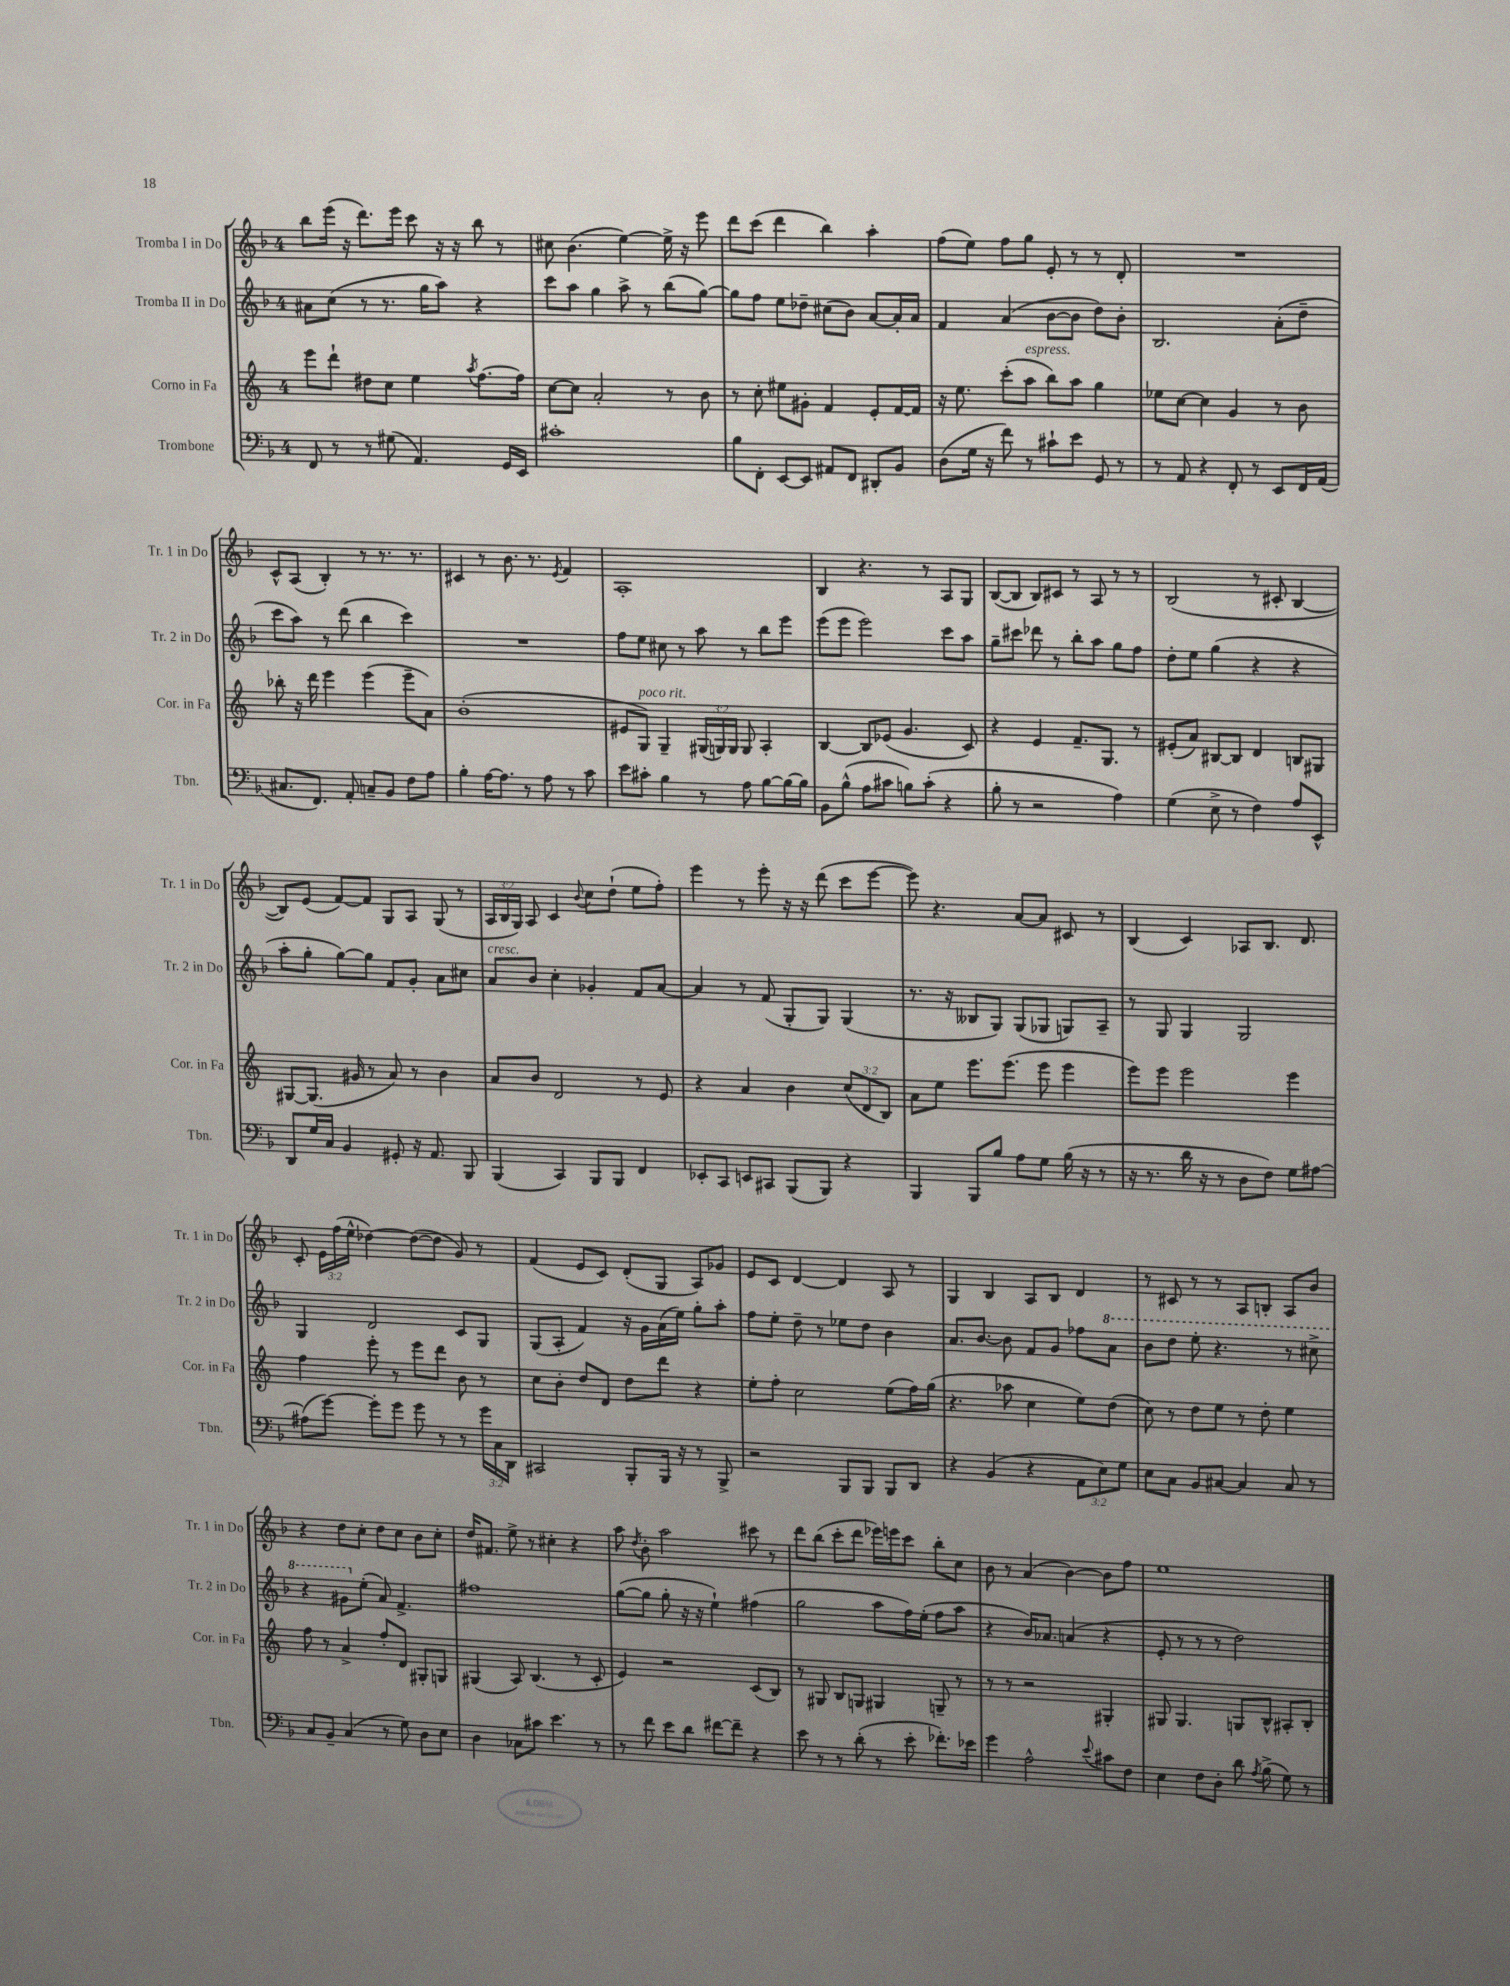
<<
\new StaffGroup <<
\new Staff = "s0" \with { instrumentName = "Tromba I in Do" shortInstrumentName = "Tr. 1 in Do" } {
    \clef treble \key f \major \once \override Staff.TimeSignature.style = #'single-digit \time 4/4 \override Staff.TupletNumber.text = #tuplet-number::calc-fraction-text
    \autoBeamOff bes''8[ e'''16]( r16 d'''8.[) e'''16] c'''8 r16 r16 bes''8 r8 |
    cis''8 bes'4.( e''4~) e''16-> r16 e'''8 |
    d'''8[ c'''8]( d'''4 bes''4) a''4-. |
    f''8[( e''8]) f''8[ g''8] e'8-. r8 r8 d'8-. |
    R1 |
    c'8[-^ a8]( bes4-.) r8 r8. r8. |
    cis'4 r8 bes'8. r8. \acciaccatura { e'8 } f'4 |
    a1-. |
    bes4 r4. r8 a8[ g8] |
    bes8[~( bes8] bes8[) cis'8] r8 a8 r8 r8 |
    bes2( r8 cis'8-. bes4~ |
    bes8[) e'8]( f'8[~) f'8] g8[ a8] g8( r8 |
    \tuplet 3/2 { a16[ bes16 g16]) } a8 c'4 \appoggiatura { bes'8 } c''8[ d''8]-!( e''8[ f''8]-.) |
    e'''4 r8 e'''8-. r16 r16 d'''8( c'''8[ e'''8]~ |
    e'''8) r4. a'8[~ a'8] cis'8 r8 |
    bes4( c'4) aes8[ bes8.] d'8. |
    c'8-. \tuplet 3/2 { e'16[ f''16( e''16]-^ } des''4~) des''8[~( des''8] g'8) r8 |
    f'4( e'8[ c'8]) d'8[-.( g8] a8[) ges'8] |
    e'8[ c'8] d'4~ d'4 a8 r8 |
    g4 bes4 a8[ bes8] d'4 |
    r8 cis'8 r8 r8 a8[ b8]-. a8[ bes'8] |
    r4 d''8[ c''8]-. d''8[ c''8] bes'8[ c''8]-. |
    d''16[ fis'8.] e''8-> r8 cis''4-. r4 |
    a''8 \acciaccatura { d''8 } bes'8-. a''2 cis'''8 r8 |
    d'''8[ bes''8]( c'''8[-. d'''8] ees'''16[) e'''16 c'''8] bes''8[-. c''8] |
    bes'8 r8 a'4( bes'4~) bes'8[ f''8] |
    e''1 \bar "|." |
}
\new Staff = "s1" \with { instrumentName = "Tromba II in Do" shortInstrumentName = "Tr. 2 in Do" } {
    \clef treble \key f \major \once \override Staff.TimeSignature.style = #'single-digit \time 4/4
    \autoBeamOff ais'8[ c''8]( r8 r8. g''16[ a''8]) r4 |
    c'''8[ a''8] g''4 a''8-> r8 bes''8[( g''8]~) |
    g''8[ f''8] e''8[ des''8]-- cis''8[( bes'8]) a'8[~ a'16-. a'16] |
    f'4 a'4( bes'8[~ bes'8] d''8[) bes'8]-. |
    bes2. a'8[-.( d''8]-- |
    c'''8[ a''8]) r8 d'''8( bes''4 c'''4) |
    R1 |
    f''8[ e''8] cis''8 r8 a''8 r8 bes''8[ e'''8] |
    e'''8[( e'''8] e'''2) c'''8[ a''8] |
    g''8[-- cis'''8] des'''8 r8 bes''8[-. a''8] g''8[ f''8] |
    d''8[-. e''8] g''4( r4 r4 |
    a''8[-. g''8]-. g''8[~) g''8] f'8[ g'8]-. a'8[ cis''8] |
    a'8[^\markup { \italic "cresc." } bes'8] c''4-. ges'4-. f'8[ a'8]~ |
    a'4 r8 f'8( g8[-. g8]) g4( |
    r8. r16 beses8[ g8]) g8[( ges8] g8[) a8]-- |
    r8 g8 g4 g2 |
    g4 d'2 c'8[ g8] |
    g8[( a8]-. f'4) r16 g'16[ a'16( e''16]) g''8[-. a''8]-. |
    f''8[ e''8]-. d''8-- r8 ees''8[ d''8] bes'4 |
    a'8.[ bes'8.]~ bes'8 f'8[ g'8] fes''8[ \ottava #1 a''8] |
    bes''8[ d'''8] e'''8-. r4. r8 cis'''8-> |
    r4 gis''8[ \ottava #0 e''8]-.( a'8) f'4.-> |
    fis''1 |
    g''8[~( g''8] g''8-. r16 r16 e''4-!) fis''4( |
    g''2 a''8[ f''16) e''16]-.( f''8[ a''8] |
    r4 bes'16[) aes'8.] a'4( r4 |
    e'8-. r8 r8 r8 d''2) \bar "|." |
}
\new Staff = "s2" \with { instrumentName = "Corno in Fa" shortInstrumentName = "Cor. in Fa" } {
    \clef treble \key c \major \once \override Staff.TimeSignature.style = #'single-digit \time 4/4 \override Staff.TupletNumber.text = #tuplet-number::calc-fraction-text
    \autoBeamOff e'''8[ d'''8]-! dis''8[ c''8] e''4 \acciaccatura { a''8 } f''8.[~ f''16] |
    c''8[~ c''8] a'2-. r8 b'8 |
    r8 c''8-. eis''8[ gis'8]-. f'4 e'8[-. f'16~ f'16] |
    r16 e''8. c'''8[-.( a''8]^\markup { \italic "espress." } b''8[) a''8] g''4 |
    ees''8[ c''8]~ c''4 g'4 r8 b'8 |
    bes''8-. r16 d'''16 e'''4 e'''4( e'''8[-- a'8]) |
    b'1-.( |
    eis'8[ g8]^\markup { \italic "poco rit." }) g4-- \tuplet 3/2 { gis16[( g16) g16] } g8 a4-. |
    b4~ b8[ ees'8]( g'4. c'8) |
    r4 e'4 f'8.[-- g8.] r8 |
    eis'8[-.( a'8]) bis8[~ bis8] d'4 b8[ gis8] |
    gis8[~ gis8.]( gis'16 r8 a'8) r8 b'4 |
    a'8[ b'8] d'2 r8 e'8 |
    r4 a'4 b'4 \tuplet 3/2 { c''8[( d'8 b8]) } |
    a'8[ e''8] e'''8.[ e'''8.]( e'''8 e'''4 |
    e'''8[) e'''8] e'''2 e'''4 |
    f''4 e'''8-. r8 e'''8[ d'''8] b'8 r8 |
    c''8[ b'8]-. d''8[ d'8] d''8[ d'''8] r4 |
    e''8[-. f''8]-. c''2 e''8[( f''16) g''16]( |
    r4. aes''8 c''4 e''8[) d''8]( |
    c''8) r8 d''8[ e''8] r8 d''8-. e''4 |
    f''8 r8 a'4-> f''8[-. d'8] gis8[-. g8] |
    gis4( a8) b4.( r8 c'8-. |
    e'4) r2 c'8[( b8]) |
    r8 gis8 b8[ g8] gis4 g8-- r8 |
    r8 r8 r2 gis4-. |
    gis8 gis4. g8[ b8]-^ ais8[-. b8]-. \bar "|." |
}
\new Staff = "s3" \with { instrumentName = "Trombone" shortInstrumentName = "Tbn." } {
    \clef bass \key f \major \once \override Staff.TimeSignature.style = #'single-digit \time 4/4 \override Staff.TupletNumber.text = #tuplet-number::calc-fraction-text
    \autoBeamOff f,8 r8 r8 gis8( a,4.) g,16[ e,16] |
    cis'1-. |
    bes8[ f,8]-. e,8[~ e,8] ais,8[ f,8] dis,8[-. bes,8] |
    d8[( g16] r16 f'8) r8 cis'8[-! e'8] g,8 r8 |
    r8 a,8 r4 f,8-. r8 e,8[ f,16 a,16]( |
    cis8.[ f,8.]) a,8-. c8[-- bes,8] f8[ a8] |
    bes4-. a16[~ a8.] r8 a8 r8 c'8 |
    e'8[ cis'8]-. bes4 r8 a8 bes8[~ bes16~ bes16] |
    bes,8[ bes8]-^( a8[ cis'8] b8[) cis'8]-.( r4 |
    bes8-. r8 r2 a4) |
    g4( e8-> r8 f4) a8[ e,8]-^ |
    d,8[ g16 c16] bes,4 gis,8-. r16 a,8. bes,,8 |
    bes,,4( c,4) bes,,8[ bes,,8] f,4 |
    ees,8[-. c,8] e,8[ cis,8] bes,,8[( bes,,8]) r4 |
    bes,,4 bes,,8[ bes8] a8[ g8] bes16( r16 r8 |
    r16 r8. d'16 r16 r8 d8[ f8]) g8[ ais8]~ |
    ais8[( g'8]~) g'8[-. g'8] g'8 r8 r8 \tuplet 3/2 { g'16[ c16 d,16] } |
    cis,2 bes,,8[-. bes,,16] r16 r8 bes,,8-> |
    r2 bes,,8[ bes,,8] bes,,8[ d,8] |
    r4 bes,4( r4 \tuplet 3/2 { a,8[ e8) g8] } |
    e8[ c8] bes,8[ cis8]~ cis4 cis8 r8 |
    c8[ bes,8]-- c4( r8 g8) d8[ e8] |
    d4 ces8[ cis'8] e'4. r8 |
    r8 f'8 e'8[ d'8] fis'8[~ fis'8]-- r4 |
    e'8 r8 r8 d'8-.( r8 e'8-. fes'8.[-.) ees'16] |
    g'4 a2-^ \appoggiatura { e'8 } cis'8[ f8] |
    e4 f8[ d8]-. d'8 \acciaccatura { a8 } bes8->( g8) r8 \bar "|." |
}
>>
>>
\layout { \context { \Score \remove "Bar_number_engraver" } }
